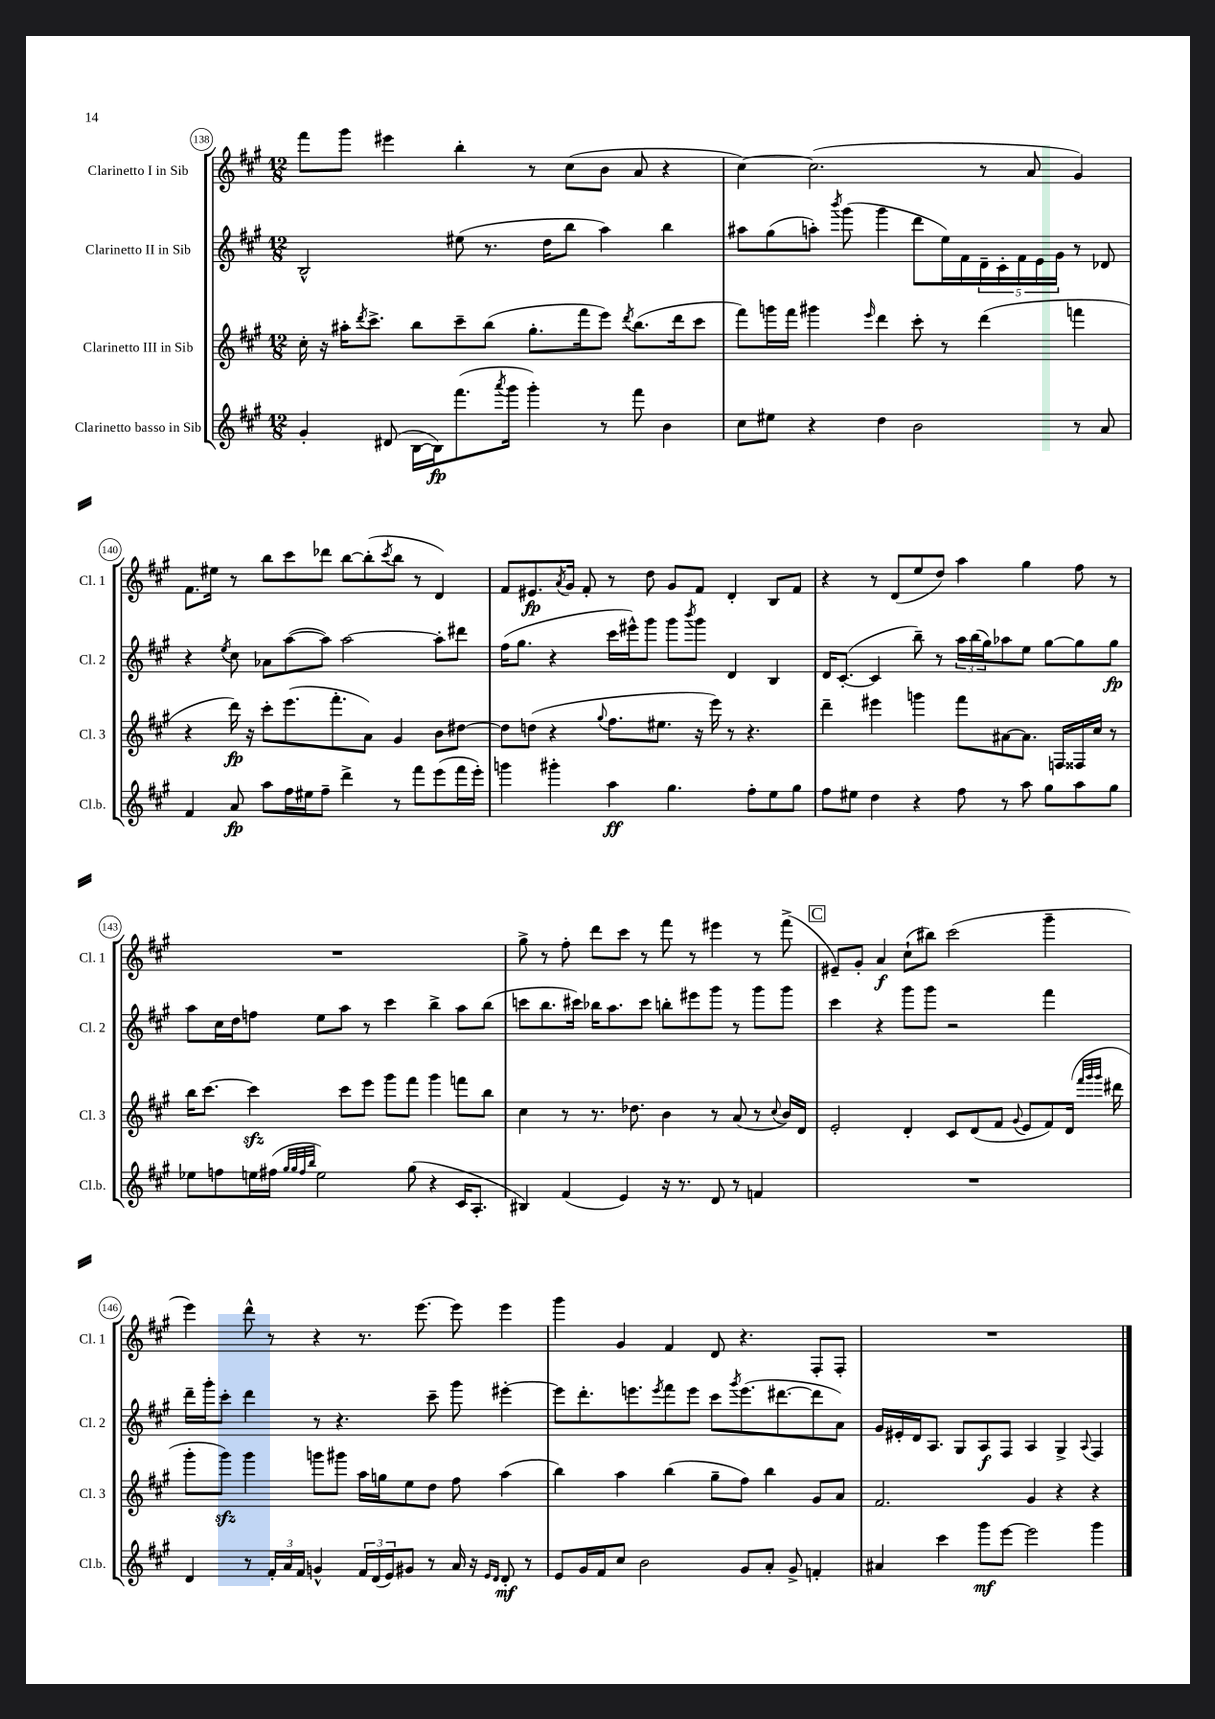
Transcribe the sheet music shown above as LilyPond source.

<<
\new StaffGroup <<
\new Staff = "s0" \with { instrumentName = "Clarinetto I in Sib" shortInstrumentName = "Cl. 1" } {
    \clef treble \key a \major \numericTimeSignature \time 12/8
    fis'''8 gis'''8 eis'''4 b''4-. r8 cis''8( b'8 a'8 r4 |
    cis''4~) cis''2.( r8 a'8 gis'4) |
    fis'8. eis''16 r8 b''8 cis'''8 des'''8 b''8~ b''8-.( \acciaccatura { cis'''8 } b''8 r8 d'4) |
    fis'8 eis'8.\fp \acciaccatura { a'8 } gis'16 fis'8-. r8 d''8 gis'8 fis'8 d'4-. b8 fis'8 |
    r4 r8 d'8( e''8 d''8) a''4 gis''4 fis''8 r8 |
    R1. |
    gis''8-> r8 fis''8-. d'''8 cis'''8 r8 fis'''8 r8 eis'''4 r8 fis'''8->( |
    \mark \markup { \box "C" } eis'8--) gis'8-. a'4\f cis''8-!( bis''8) cis'''2( gis'''4-- |
    e'''4) d'''8-^ r8 r4 r8. e'''8.~ e'''8 e'''4 |
    gis'''4 gis'4 fis'4 d'8 r4. fis8-. fis8-. |
    R1. \bar "|." |
}
\new Staff = "s1" \with { instrumentName = "Clarinetto II in Sib" shortInstrumentName = "Cl. 2" } {
    \clef treble \key a \major \numericTimeSignature \time 12/8
    b2-^ eis''8( r8. d''16 b''8 a''4) b''4 |
    ais''8 gis''8( a''8-.) \acciaccatura { b'''8 } gis'''8( gis'''4 d'''8 e''16) fis'16 \tuplet 5/4 { d'16-- cis'16-. fis'16 e'16 gis'16 } r8 des'8 |
    r4 \acciaccatura { e''8 } cis''8 aes'8 a''8~( a''8) a''2~ a''8-. dis'''8 |
    fis''16( gis''8. r4 cis'''16 eis'''16-^) gis'''8 gis'''8 \acciaccatura { b'''8 } gis'''8 d'4 b4 |
    d'16 cis'8.~-.( cis'4 b''8--) r8 \tuplet 3/2 { a''16 b''16( gis''16) } aes''8 e''8 gis''8~ gis''8 gis''8\fp |
    a''8 cis''16 d''16 f''8 e''8 a''8 r8 cis'''4 b''4-> a''8 b''8( |
    c'''8 b''8. cis'''16) bes''16 a''8. cis'''8 b''8-. eis'''8 gis'''8 r8 gis'''8 gis'''8 |
    \mark \markup { \box "C" } cis'''4 r4 gis'''8 gis'''8 r2 fis'''4 |
    d'''16-- gis'''16-. cis'''8-. d'''4 r8 r4. cis'''8-- gis'''8 eis'''4~-. |
    eis'''8 d'''8.-. e'''8. \acciaccatura { e'''8 } fis'''8 e'''8 cis'''8 \acciaccatura { gis'''8 } e'''8.( dis'''8.~ dis'''8 a'8) |
    gis'16 eis'16-. d'16 a8. gis8 a8\f fis8 a4 gis4-> \appoggiatura { a8 } fis4 \bar "|." |
}
\new Staff = "s2" \with { instrumentName = "Clarinetto III in Sib" shortInstrumentName = "Cl. 3" } {
    \clef treble \key a \major \numericTimeSignature \time 12/8
    cis''16-. r16 ais''16-. \acciaccatura { d'''8 } cis'''8.-> b''8 cis'''8-- b''8( gis''8.-. fis'''16 e'''8) \acciaccatura { d'''8 } b''8.( d'''16 cis'''8 |
    fis'''8) g'''16 fis'''16 gis'''4 \grace { e'''16 } d'''4 cis'''8-. r8 d'''4( f'''4 |
    r4 d'''16\fp) r16 cis'''8-. e'''8.( fis'''8.-. a'8) gis'4 b'8 dis''8~ |
    dis''8 d''8( r4 \appoggiatura { gis''8 } fis''8. eis''8. r16 e'''16) r8 r4. |
    d'''4-- eis'''4 g'''4 fis'''8 ais'8~ ais'8. f16 fisis16 cis''16 r8 |
    b''16 cis'''8.~ cis'''4\sfz cis'''8 e'''8 gis'''8 fis'''8 gis'''4 f'''8 b''8 |
    cis''4 r8 r8. des''8. b'4 r8 a'8( r8 \appoggiatura { cis''8 } b'16) d'16 |
    \mark \markup { \box "C" } e'2-. d'4-. cis'8 d'8( fis'8 \appoggiatura { gis'8 } e'8 fis'8) d'16( \grace { fis'''32 gis'''32 gis'''32 } dis'''16 |
    gis'''8-. gis'''8\sfz) gis'''4 g'''8 gis'''8 a''16 g''16 e''8 d''8 fis''8 a''4( |
    b''4) a''4 b''4( gis''8-- fis''8) b''4 gis'8 a'8 |
    fis'2. gis'4 r4 r4 \bar "|." |
}
\new Staff = "s3" \with { instrumentName = "Clarinetto basso in Sib" shortInstrumentName = "Cl.b." } {
    \clef treble \key a \major \numericTimeSignature \time 12/8
    gis'4-. dis'8( b16~ b16\fp) fis'''8.( \acciaccatura { a'''8 } gis'''16 gis'''4-.) r8 fis'''8 b'4 |
    cis''8 eis''8 r4 d''4 b'2 r8 a'8 |
    fis'4 a'8\fp a''8 fis''16 eis''16 fis''8-- d'''4-> r8 fis'''8 e'''8( fis'''16 e'''16-.) |
    g'''4 gis'''4-. a''4\ff gis''4. fis''8-. e''8 gis''8 |
    fis''8 eis''8 d''4 r4 fis''8 r8 a''8 gis''8 a''8 gis''8 |
    ees''8 f''8 e''16 fis''16( \grace { gis''32 gis''32 fis''32 b''32 } e''2) gis''8( r4 cis'16 a8.-. |
    bis4) fis'4( e'4) r16 r8. d'8 r8 f'4 |
    \mark \markup { \box "C" } R1. |
    d'4 r8 \tuplet 3/2 { fis'16-. a'16 fis'16 } g'4-^ \tuplet 3/2 { fis'16 d'16( e'16) } gis'8 r8 a'16 r16 \grace { e'16 d'16 } d'8-.\mf r8 |
    e'8 gis'16 fis'16 cis''8 b'2 gis'8 a'8-. gis'8-> f'4-. |
    ais'4 cis'''4 gis'''8\mf e'''8~ e'''2 gis'''4 \bar "|." |
}
>>
>>
\layout { \context { \Score currentBarNumber = #138 \override BarNumber.stencil = #(make-stencil-circler 0.1 0.3 ly:text-interface::print) } }
